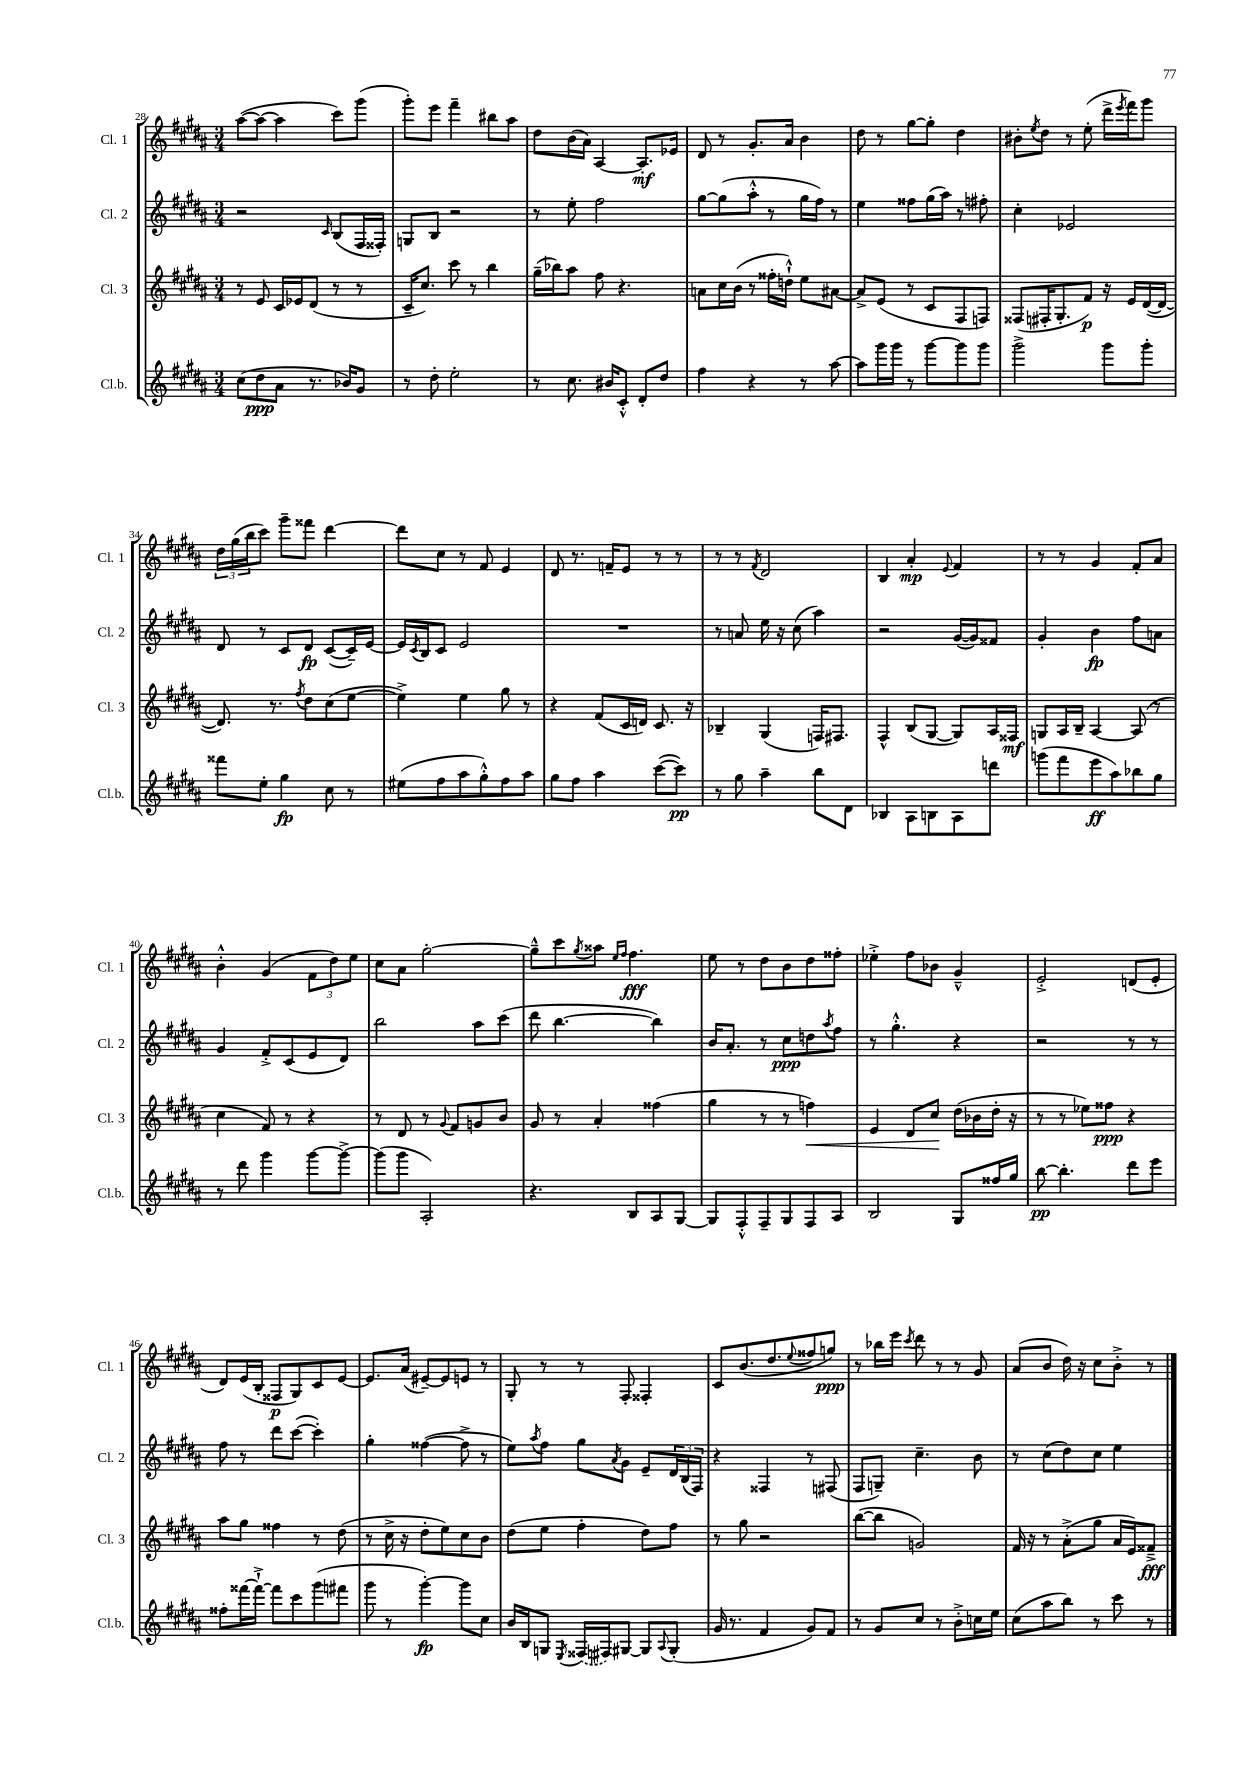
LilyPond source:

<<
\new StaffGroup <<
\new Staff = "s0" \with { instrumentName = "Cl. 1" shortInstrumentName = "Cl. 1" } {
    \clef treble \key b \major \numericTimeSignature \time 3/4
    ais''8~( ais''8~ ais''4 cis'''8) gis'''8( |
    gis'''8-.) e'''8 fis'''4-- bis''8 ais''8 |
    dis''8 b'16( ais'16) ais4~ ais8.-.\mf ees'16 |
    dis'8 r8 gis'8.-. ais'16 b'4 |
    dis''8 r8 gis''8~ gis''8-. dis''4 |
    bis'8-. \acciaccatura { e''8 } dis''8 r8 e''8-.( dis'''16-> \acciaccatura { e'''8 } fis'''16) gis'''8 |
    \tuplet 3/2 { dis''16 gis''16( b''16 } cis'''8) gis'''8-- fisis'''8 dis'''4~ |
    dis'''8 cis''8 r8 fis'8 e'4 |
    dis'8 r8. f'16-- e'8 r8 r8 |
    r8 r8 \acciaccatura { fis'8 } dis'2 |
    b4 ais'4-.\mp \appoggiatura { e'8 } fis'4 |
    r8 r8 gis'4 fis'8-. ais'8 |
    b'4-.-^ gis'4( \tuplet 3/2 { fis'8 dis''8) e''8 } |
    cis''8 ais'8 gis''2~-. |
    gis''8---^ cis'''8 \acciaccatura { gis''8 } aisis''8 \grace { e''16 fis''16 } fis''4.\fff |
    e''8 r8 dis''8 b'8 dis''8 fisis''8-. |
    ees''4-.-> fis''8 bes'8 gis'4---^ |
    e'2-.-> d'8( e'8-. |
    dis'8) e'16( b16-. fisis8\p gis8) cis'8 e'8~ |
    e'8. ais'16( eis'8~--) eis'8 e'8 r8 |
    gis8-. r8 r8 fis8-. fisis4-. |
    cis'8 b'8.( dis''8. \appoggiatura { e''8 } fisis''8 g''8\ppp) |
    r8 bes''16 e'''16 \acciaccatura { cis'''8 } dis'''8 r8 r8 gis'8 |
    ais'8( b'8 dis''16) r16 cis''8 b'8-.-> r8 \bar "|." |
}
\new Staff = "s1" \with { instrumentName = "Cl. 2" shortInstrumentName = "Cl. 2" } {
    \clef treble \key b \major \numericTimeSignature \time 3/4
    r2 \grace { cis'16 } b8( fis16 fisis16-.) |
    g8 b8 r2 |
    r8 e''8-. fis''2 |
    gis''8~ gis''8( ais''8-.-^ r8 gis''16 fis''16) r8 |
    e''4 fisis''8 gis''16( ais''16) r8 fis''8-. |
    cis''4-. ees'2 |
    dis'8 r8 cis'8 dis'8\fp cis'8~( cis'16--) e'16~ |
    e'16 \acciaccatura { cis'8 } b16 cis'8 e'2 |
    R2. |
    r8 a'8 e''16 r16 cis''8( ais''4) |
    r2 gis'16~( gis'16) fisis'8 |
    gis'4-. b'4\fp fis''8 a'8 |
    gis'4 fis'8-.-> cis'8( e'8 dis'8) |
    b''2 ais''8 cis'''8( |
    dis'''8 b''4.~ b''4) |
    b'16 ais'8.-. r8 cis''8\ppp d''8 \acciaccatura { ais''8 } fis''8 |
    r8 gis''4.-.-^ r4 |
    r2 r8 r8 |
    fis''8 r8 dis'''8 cis'''8~( cis'''4-.) |
    gis''4-. fisis''4~( fisis''8-> r8 |
    e''8) \acciaccatura { ais''8 } fis''8 gis''8 \acciaccatura { ais'8 } gis'8 e'8-- \tuplet 3/2 { dis'16 b16( fis16) } |
    r4 fisis4 r8 fis8( |
    fis8 g8--) cis''4.-- b'8 |
    r8 cis''8( dis''8) cis''8 e''4 \bar "|." |
}
\new Staff = "s2" \with { instrumentName = "Cl. 3" shortInstrumentName = "Cl. 3" } {
    \clef treble \key b \major \numericTimeSignature \time 3/4
    r8 e'8 cis'16 ees'16 dis'8( r8 r8 |
    cis'16-- cis''8.) cis'''8 r8 b''4 |
    gis''16--( bes''16) ais''8 fis''8 r4. |
    a'8 cis''16 b'16( r8 fisis''16-. d''16-!-^) e''8 ais'8~ |
    ais'8-> e'8( r8 cis'8 fis8 f8) |
    fisis8( fis16-. gis8.-. fis'8\p) r16 e'16 dis'16~( dis'16~ |
    dis'8.) r8. \acciaccatura { fis''8 } dis''8 cis''8( e''8~ |
    e''4->) e''4 gis''8 r8 |
    r4 fis'8( cis'16 d'16) cis'8. r16 |
    bes4-- gis4( f16) fis8. |
    fis4-^ b8( gis8~ gis8) ais16 fisis16\mf |
    g8 ais16 b16-- ais4~ ais8( r8 |
    cis''4 fis'8) r8 r4 |
    r8 dis'8 r8 \appoggiatura { gis'8 } fis'8 g'8 b'8 |
    gis'8 r8 ais'4-. fisis''4( |
    gis''4 r8 r8 f''4\<) |
    e'4 dis'8 cis''8\! dis''16( bes'16 dis''16-. r16 |
    r8 r8 ees''8) fisis''8\ppp r4 |
    ais''8 gis''8 fisis''4 r8 dis''8( |
    r8 cis''16-> r16 dis''8-. e''8) cis''8 b'8 |
    dis''8( e''8 fis''4-. dis''8) fis''8 |
    r8 gis''8 r2 |
    b''8~( b''8 g'2) |
    fis'16 r16 r8 ais'8-.->( gis''8 ais'16 e'16) fisis'8--->\fff \bar "|." |
}
\new Staff = "s3" \with { instrumentName = "Cl.b." shortInstrumentName = "Cl.b." } {
    \clef treble \key b \major \numericTimeSignature \time 3/4
    cis''8( dis''8\ppp ais'8 r8. bes'16) gis'8 |
    r8 dis''8-. e''2-. |
    r8 cis''8. bis'16 cis'8-.-^ dis'8-. dis''8 |
    fis''4 r4 r8 ais''8~ |
    ais''8 gis'''16 gis'''16 r8 gis'''8~ gis'''8 gis'''8 |
    gis'''2-> gis'''8 gis'''8-. |
    fisis'''8 e''8-. gis''4\fp cis''8 r8 |
    eis''8( fis''8 ais''8 gis''8-.-^) fis''8 ais''8 |
    gis''8 fis''8 ais''4 cis'''8~( cis'''8\pp) |
    r8 gis''8 ais''4-- b''8 dis'8 |
    bes4 ais8 b8 ais8 d'''8 |
    g'''8( fis'''8 e'''8\ff ais''8) bes''8 gis''8 |
    r8 dis'''8 gis'''4 gis'''8~ gis'''8~-> |
    gis'''8( gis'''8 ais2-.) |
    r4. b8 ais8 gis8~ |
    gis8 fis8-.-^ fis8-- gis8 fis8 ais8 |
    b2 gis8 fisis''16 gis''16 |
    b''8~\pp b''4.-. dis'''8 e'''8 |
    fisis''8-. fisis'''16~ fisis'''16~-!-> fisis'''8 cis'''8 gis'''8( fis'''8 |
    gis'''8 r8 gis'''4~-.\fp) gis'''8 cis''8 |
    b'16 b16 g8 \acciaccatura { e8 } \once \slurDashed fisis16( fis16) gis8~ gis8 \appoggiatura { ais8 } gis8-.( |
    gis'16 r8. fis'4 gis'8) fis'8 |
    r8 gis'8 cis''8 r8 b'8-.-> c''16 e''16 |
    cis''8( ais''8 b''8) r8 cis'''8 r8 \bar "|." |
}
>>
>>
\layout { \context { \Score currentBarNumber = #28 } }
